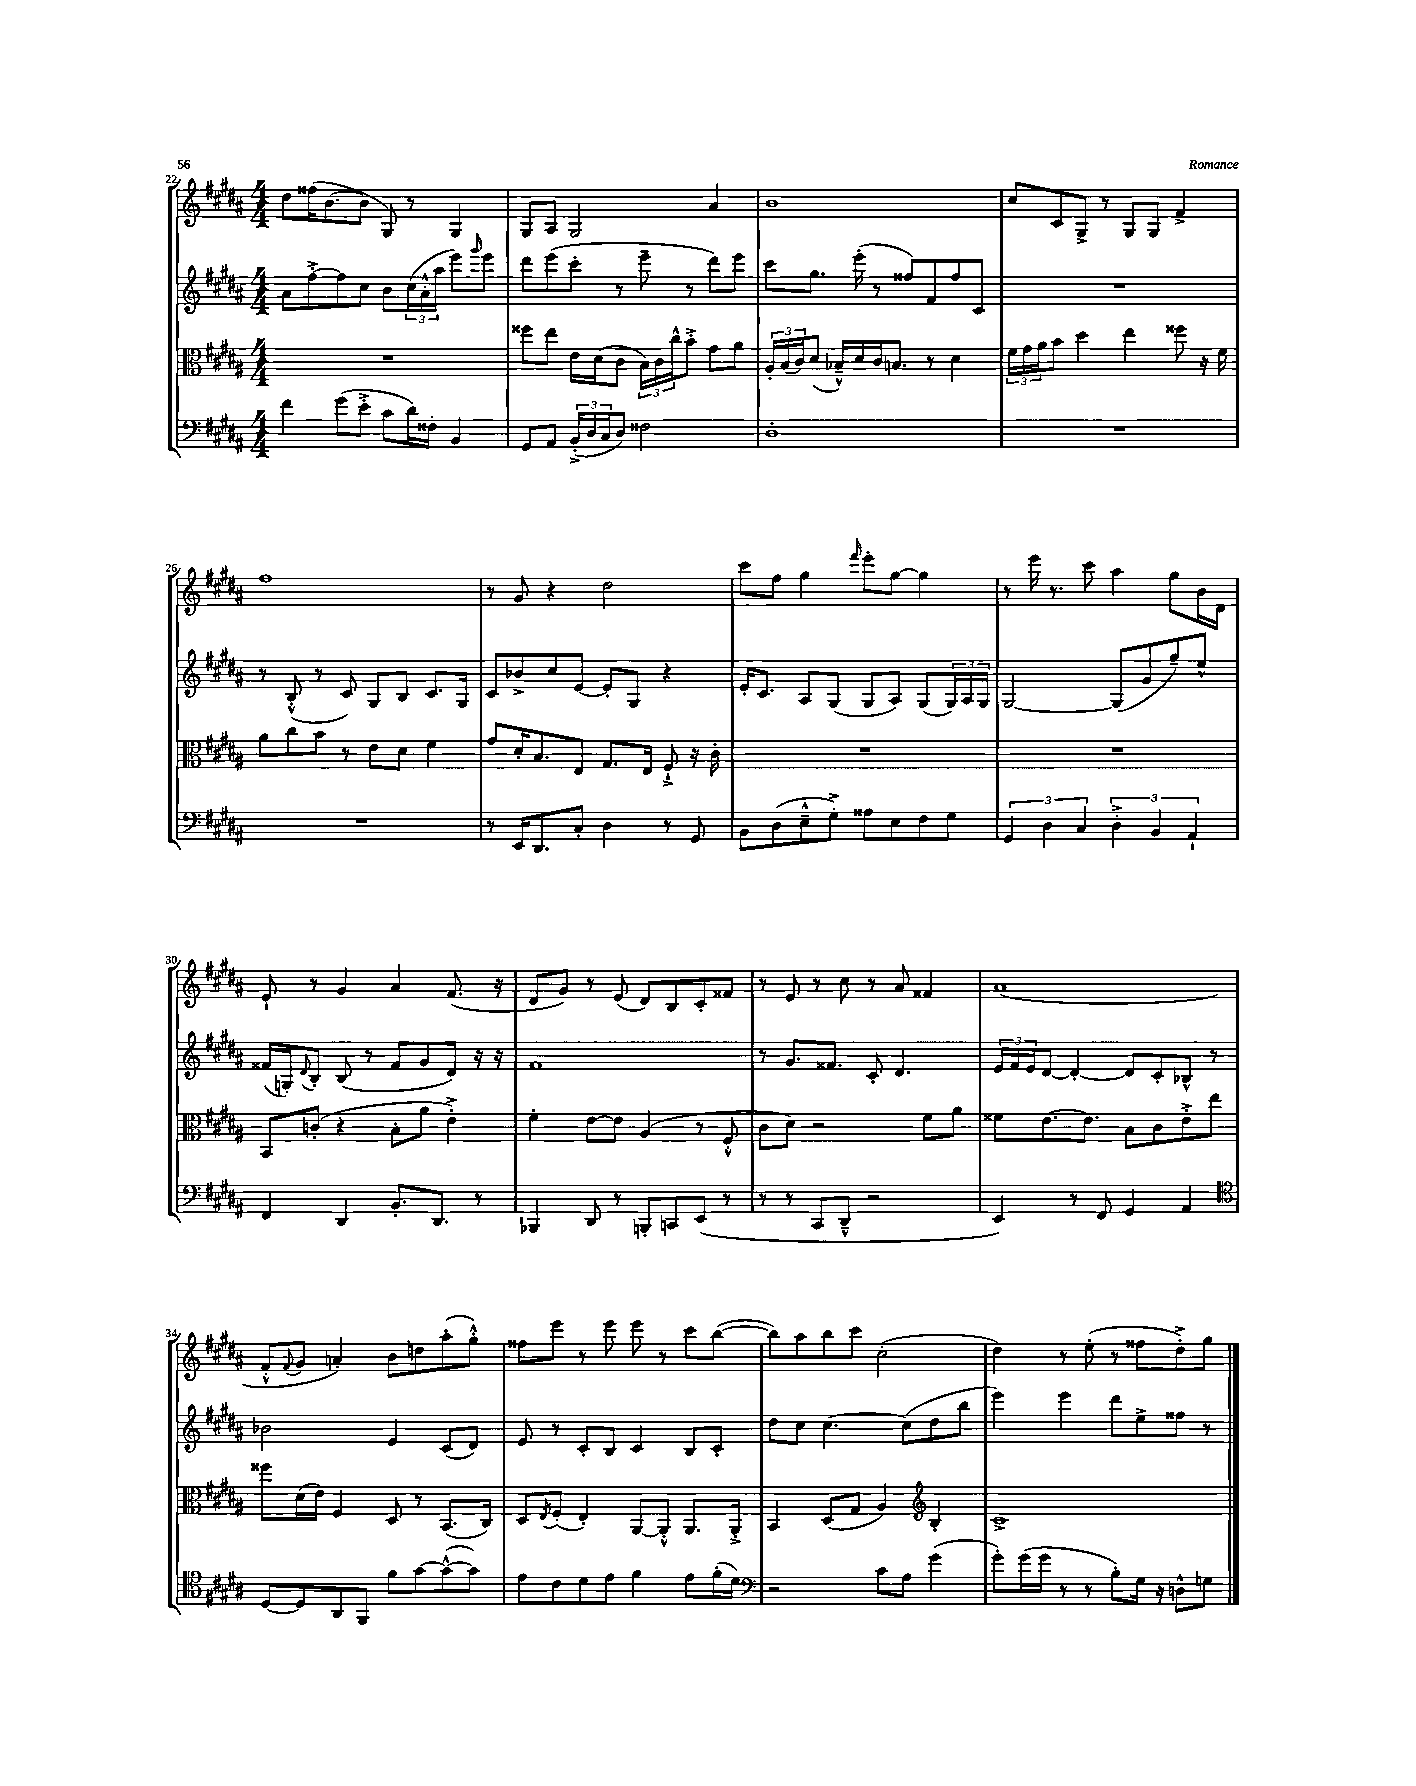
<<
\new StaffGroup <<
\new Staff = "s0" {
    \clef treble \key b \major \numericTimeSignature \time 4/4
    dis''8 fisis''16( b'8.~ b'8 gis8) r8 gis4 |
    gis8 ais8 gis2 ais'4 |
    b'1 |
    cis''8 cis'8 gis8-> r8 gis8 gis8 fis'4-> |
    fis''1 |
    r8 gis'8 r4 dis''2 |
    cis'''8 fis''8 gis''4 \grace { fis'''16 } e'''8-. gis''8~ gis''4 |
    r8 e'''16 r8. cis'''8 ais''4 gis''8 b'16 dis'16 |
    e'8-! r8 gis'4 ais'4 fis'8.( r16 |
    dis'8 gis'8) r8 e'8( dis'8) b8 cis'8-. fisis'8 |
    r8 e'8 r8 cis''8 r8 ais'8 fisis'4 |
    ais'1( |
    fis'8-.-^ \appoggiatura { fis'8 } gis'8 a'4-.) b'8 d''8 ais''8-.( gis''8-.-^) |
    fisis''8 e'''8 r8 e'''8 e'''8 r8 cis'''8 b''8~( |
    b''8) ais''8 b''8 cis'''8 cis''2-.( |
    dis''4) r8 e''8-.( r8 fisis''8 dis''8-.->) gis''8 \bar "|." |
}
\new Staff = "s1" {
    \clef treble \key b \major \numericTimeSignature \time 4/4
    ais'8 fis''8~-.-> fis''8 cis''8 b'8 \tuplet 3/2 { cis''16( ais'16-.-^ ais''16 } e'''8) \grace { gis'''16 } e'''8 |
    dis'''8 e'''8( cis'''8-. r8 e'''8-- r8 dis'''8) e'''8 |
    cis'''8 gis''8. e'''16-.( r8 fisis''8) fis'8 fisis''8 cis'8 |
    R1 |
    r8 b8-.-^( r8 cis'8) gis8 b8 cis'8. gis16 |
    cis'8 bes'8-> cis''8 e'8~ e'8-. gis8 r4 |
    e'16-. cis'8. ais8 gis8( gis8 ais8) gis8( \tuplet 3/2 { gis16) ais16 gis16 } |
    gis2~ gis8( gis'8 gis''8--) e''8-^ |
    fisis'16( g16-.) \appoggiatura { dis'8 } b8-. b8( r8 fisis'8 gis'8 dis'8) r16 r16 |
    fis'1 |
    r8 gis'8. fisis'8. cis'8-. dis'4. |
    \tuplet 3/2 { e'16 fis'16 e'16 } dis'8~ dis'4~-. dis'8 cis'8-. bes8-^ r8 |
    bes'2 e'4 cis'8( dis'8) |
    e'8 r8 cis'8-. b8 cis'4 b8 cis'8-. |
    dis''8 cis''8 cis''4.~ cis''8( dis''8 b''8 |
    e'''4) e'''4 dis'''8 e''8-> fisis''8 r8 \bar "|." |
}
\new Staff = "s2" {
    \clef alto \key b \major \numericTimeSignature \time 4/4
    R1 |
    fisis''8 e''8 e'16 dis'16( cis'8 \tuplet 3/2 { b16) cis'16 cis''16-^ } b'8-.-> gis'8 ais'8 |
    \tuplet 3/2 { ais16-. b16( cis'16) } dis'8( bes16---^) dis'16 cis'16 b8. r8 dis'4 |
    \tuplet 3/2 { fis'16 gis'16 ais'16 } b'8 dis''4 e''4 fisis''8 r16 fis'16 |
    ais'8 cis''8 b'8 r8 e'8 dis'8 fis'4 |
    gis'8 dis'16-. b8. e8 gis8. e16 fis8-!-> r16 cis'16-. |
    R1 |
    R1 |
    b,8 c'8-.( r4 b8-. ais'8 e'4-.->) |
    fis'4-. e'8~ e'8 ais4( r8 fis8-.-^ |
    cis'8 dis'8) r2 fis'8 ais'8 |
    fisis'8 e'8.~ e'8. b8 cis'8 e'8-.-> e''8 |
    fisis''8 dis'16( e'16) fis4 dis8 r8 b,8.( cis16) |
    dis8 \acciaccatura { e8 } fis8-.( e4-.) ais,8~ ais,8-.-^ ais,8. ais,16-.-> |
    b,4 dis8( gis8 ais4) \clef treble b4-. |
    cis'1-> \bar "|." |
}
\new Staff = "s3" {
    \clef bass \key b \major \numericTimeSignature \time 4/4
    fis'4 gis'8( e'8-.-> cis'8 dis'16) fisis16-. b,4 |
    gis,8 ais,8 \tuplet 3/2 { b,16-.->( dis16 cis16 } dis8) fisis2 |
    dis1-. |
    R1 |
    R1 |
    r8 e,16 dis,8. cis8-. dis4 r8 gis,8 |
    b,8 dis8( e8---^ gis8-.->) aisis8 e8 fis8 gis8 |
    \tuplet 3/2 { gis,4 dis4 cis4 } \tuplet 3/2 { dis4-.-> b,4 ais,4-! } |
    fis,4 dis,4 b,8.-. dis,8. r8 |
    bes,,4 dis,8 r8 b,,8-. c,8 e,8( r8 |
    r8 r8 cis,8 dis,8---^ r2 |
    e,4) r8 fis,8 gis,4 ais,4 |
    \clef tenor dis8~ dis8 ais,8 fis,8 fis'8 gis'8~ gis'8~-^( gis'8) |
    e'8 cis'8 dis'8 e'8 fis'4 e'8 fis'16-.( dis'16) |
    \clef bass r2 cis'8 ais8 gis'4( |
    gis'8-.) gis'16( gis'16 r8 r8 b8-.) gis16 r16 d8-^ g8 \bar "|." |
}
>>
>>
\layout { \context { \Score currentBarNumber = #22 } }
